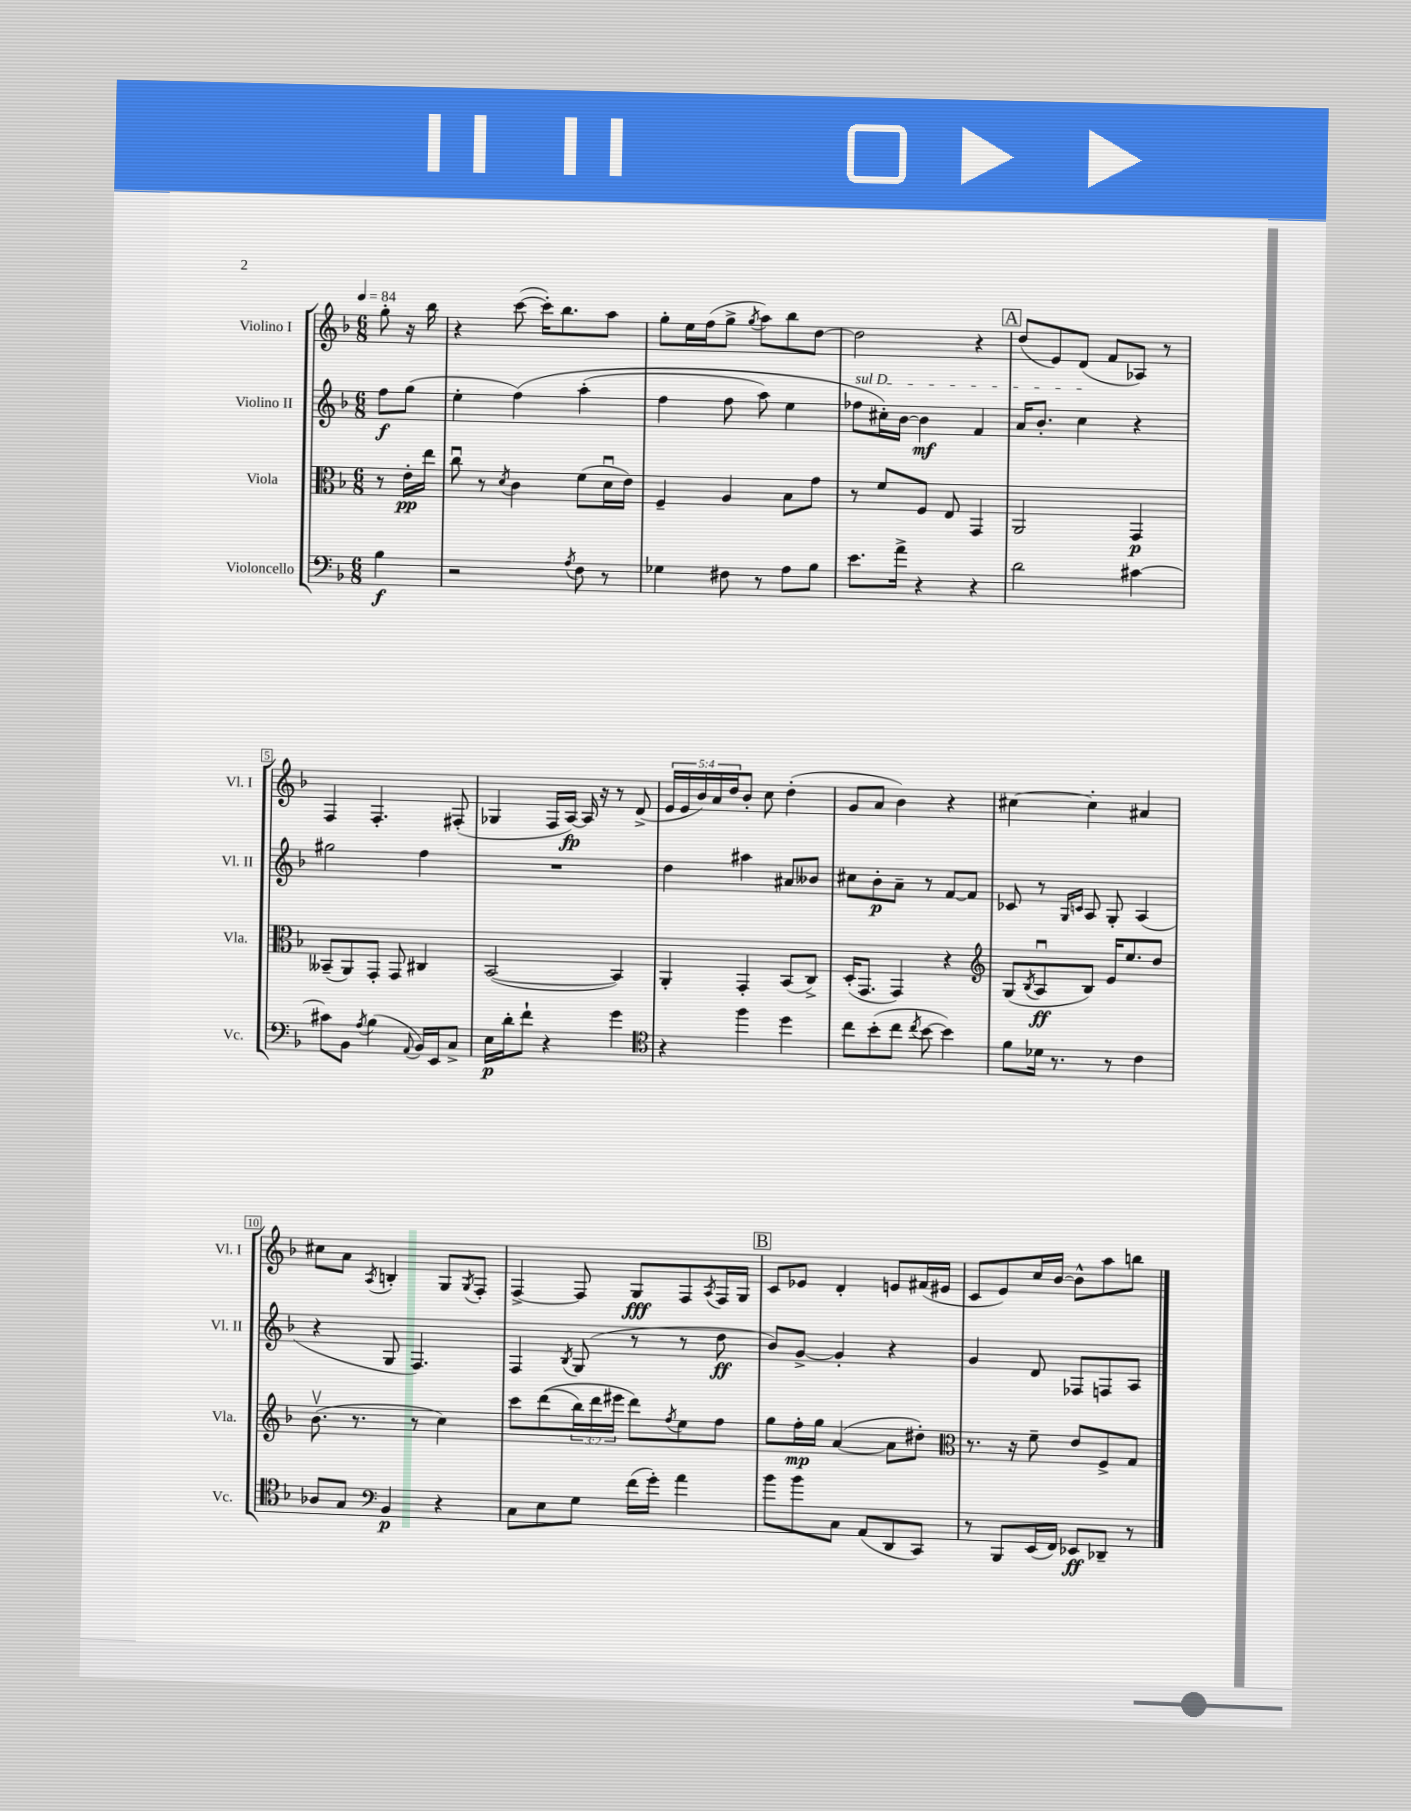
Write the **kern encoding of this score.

**kern	**dynam	**kern	**dynam	**kern	**dynam	**kern	**dynam
*part4	*part4	*part3	*part3	*part2	*part2	*part1	*part1
*staff4	*staff4	*staff3	*staff3	*staff2	*staff2	*staff1	*staff1
*I"Violoncello	*	*I"Viola	*	*I"Violino II	*	*I"Violino I	*
*I'Vc.	*	*I'Vla.	*	*I'Vl. II	*	*I'Vl. I	*
*clefF4	*	*clefC3	*	*clefG2	*	*clefG2	*
*k[b-]	*	*k[b-]	*	*k[b-]	*	*k[b-]	*
*M6/8	*	*M6/8	*	*M6/8	*	*M6/8	*
*MM84	*	*MM84	*	*MM84	*	*MM84	*
=	=	=	=	=	=	=	=
4B-\	f	8r	.	8ff\L	f	8gg'\	.
.	.	16e'\LL	pp	(8gg\J	.	16r	.
.	.	16ee\JJ	.	.	.	16bb-\	.
=1	=1	=1	=1	=1	=1	=1	=1
2r	.	8ccu\	.	4ee'\	.	4r	.
.	.	8r	.	.	.	.	.
.	.	8qd/	.	.	.	.	.
.	.	4c\	.	(4ff\)	.	([8ccc\	.
.	.	.	.	.	.	16ccc'\KL])	.
.	.	.	.	.	.	8.bb-\	.
8qA/	.	.	.	.	.	.	.
8F\	.	(8f\L	.	(4aa'\	.	.	.
8r	.	16du\L	.	.	.	8aa\J	.
.	.	16e\JJ)	.	.	.	.	.
=2	=2	=2	=2	=2	=2	=2	=2
4G-X\	.	4F~/	.	4ff\	.	8gg'\L	.
.	.	.	.	.	.	16ee\L	.
.	.	.	.	.	.	(16ff\J	.
8F#X\	.	4A/	.	8ff\	.	8gg^\J	.
.	.	.	.	.	.	8qgg/	.
8r	.	.	.	8aa\)	.	8aa\L)	.
8A\L	.	8B-\L	.	4ee\	.	8bb-\	.
8B-\J	.	8g\J	.	.	.	[8dd\J	.
=3	=3	=3	=3	=3	=3	=3	=3
!	!	!	!	!LO:TX:a:i:t=sul D	!	!	!
8.e\L	.	8r	.	8ff-X\L	.	2dd\]	.
.	.	8f/L	.	16cc#X'\L)	.	.	.
16a^\Jk	.	.	.	[16b-\JJ	.	.	.
4r	.	8F/J	.	4b-\]	mf	.	.
.	.	8E/	.	.	.	.	.
4r	.	4GG/	.	4f/	.	4r	.
!!LO:REH:place=s1:t=A
=4	=4	=4	=4	=4	=4	=4	=4
2d\	.	2AA/	.	16a/KL	.	(8dd/L	.
.	.	.	.	8.b-'/J	.	.	.
.	.	.	.	.	.	8e/)	.
.	.	.	.	4cc\	.	(8d/J	.
.	.	.	.	.	.	8f/L	.
[4c#X\	.	4GG/	p	4r	.	8A-X/J)	.
.	.	.	.	.	.	8r	.
!!LO:LB:g=z
=5	=5	=5	=5	=5	=5	=5	=5
8c#X\L]	.	(8BB--X~/L	.	2gg#X\	.	4F/	.
8BB-\J	.	8AA/)	.	.	.	.	.
8qA/	.	.	.	.	.	.	.
(4B-\	.	8GG'/J	.	.	.	4.F'/	.
.	.	8GG/	.	.	.	.	.
8qqAA/	.	.	.	.	.	.	.
16BB-/LL)	.	4C#X/	.	4ff\	.	.	.
16EE/J	.	.	.	.	.	.	.
8C^/J	.	.	.	.	.	(8F#X'/	.
=6	=6	=6	=6	=6	=6	=6	=6
16E\LL	p	([2BB-/	.	2.r	.	4G-X/	.
16d'\J	.	.	.	.	.	.	.
8f`\J	.	.	.	.	.	.	.
4r	.	.	.	.	.	16F/LL	.
.	.	.	.	.	.	[16A/JJ)	fp
.	.	.	.	.	.	16A/]	.
.	.	.	.	.	.	16r	.
4g\	.	4BB-/])	.	.	.	8r	.
.	.	.	.	.	.	(8d^/	.
=7	=7	=7	=7	=7	=7	=7	=7
*clefC4	*	*	*	*	*	*	*
4r	.	4AA'/	.	4dd\	.	20e/LL	.
.	.	.	.	.	.	20e/	.
.	.	.	.	.	.	20b-/)	.
.	.	.	.	.	.	20a/	.
.	.	.	.	.	.	20dd/J	.
4ff\	.	4GG'/	.	4aa#X\	.	8b-'/J	.
.	.	.	.	.	.	8cc\	.
4dd\	.	(8BB-/L	.	8a#X/L	.	(4dd'\	.
.	.	8C^/J)	.	8b--X/J	.	.	.
=8	=8	=8	=8	=8	=8	=8	=8
8cc\L	.	(16D'/KL	.	8cc#X\L	.	8g/L	.
.	.	8.GG/J	.	.	.	.	.
(8b-'\	.	.	.	8b-'\	p	8a/J	.
8cc\J	.	4GG/)	.	8a~\J	.	4b-\)	.
8qcc/	.	.	.	.	.	.	.
[8b-\	.	.	.	8r	.	.	.
4b-\])	.	4r	.	[8f/L	.	4r	.
.	.	.	.	8f/J]	.	.	.
=9	=9	=9	=9	=9	=9	=9	=9
*	*	*clefG2	*	*	*	*	*
8f\L	.	(8G/L	.	8c-X/	.	[4cc#X\	.
.	.	8qB-/	.	.	.	.	.
16d-X\Jk	.	8Au/	ff	8r	.	.	.
8.r	.	.	.	.	.	.	.
.	.	.	.	16qqG/LL	.	.	.
.	.	.	.	16qqcn/JJ	.	.	.
.	.	8B-/J)	.	8A/	.	4cc#'\]	.
8r	.	16e/KL	.	8G'/	.	.	.
.	.	8.ee/	.	.	.	.	.
4c\	.	.	.	(4A/	.	4a#X/	.
.	.	8dd/J	.	.	.	.	.
!!LO:LB:g=z
=10	=10	=10	=10	=10	=10	=10	=10
8A-X/L	.	(8.b-v\	.	4r	.	8cc#X\L	.
8G/J	.	.	.	.	.	8a\J	.
.	.	8.r	.	.	.	.	.
*clefF4	*	*	*	*	*	*	*
.	.	.	.	.	.	8qA/	.
4BB-/	p	.	.	8G/	.	4Bn'/	.
.	.	8r	.	4.F/)	.	.	.
4r	.	4cc\)	.	.	.	8G/L	.
.	.	.	.	.	.	8qG/	.
.	.	.	.	.	.	8F'/J	.
=11	=11	=11	=11	=11	=11	=11	=11
8C\L	.	8ccc\L	.	4F/	.	[4F^/	.
8E\	.	((8ddd\	.	.	.	.	.
.	.	.	.	8qB-/	.	.	.
8G\J	.	24bb-\L)	.	(8G/	.	8F/]	.
.	.	24ddd\	.	.	.	.	.
.	.	24eee#X\JJ	.	.	.	.	.
(16f\LL	.	8ddd\L)	.	8r	.	8G/L	fff
16g'\JJ)	.	.	.	.	.	.	.
.	.	8qff/	.	.	.	.	.
4a\	.	8ee\	.	8r	.	8F/	.
.	.	.	.	.	.	8qA/	.
.	.	8ff\J	.	8dd\	ff	16F/L	.
.	.	.	.	.	.	16G/JJ	.
!!LO:REH:place=s1:t=B
=12	=12	=12	=12	=12	=12	=12	=12
8b-\L	.	8gg\L	.	8b-/L)	.	8c/L	.
8b-\	.	16ff'\L	mp	[8g^/J	.	8e-X/J	.
.	.	16gg\JJ	.	.	.	.	.
8C\J	.	([4a/	.	4g'/]	.	4d'/	.
(8AA/L	.	.	.	.	.	.	.
8DD/	.	8a\L]	.	4r	.	8en/L	.
8CC/J)	.	8dd#X'\J)	.	.	.	(16f#X/L	.
.	.	.	.	.	.	16e#X/JJ	.
=13	=13	=13	=13	=13	=13	=13	=13
*	*	*clefC3	*	*	*	*	*
8r	.	8.r	.	4g/	.	8c/L	.
8BBB-/L	.	.	.	.	.	8e/)	.
.	.	16r	.	.	.	.	.
(16EE/L	.	8f~\	.	8d/	.	16cc/L	.
16FF/JJ)	.	.	.	.	.	[16b-/JJ	.
8EE-X/L	ff	8e/L	.	8F-X/L	.	8b-^^\L]	.
8DD-X~/J	.	8F^/	.	8Fn/	.	8aa\	.
8r	.	8G/J	.	8A/J	.	8bbn\J	.
==	==	==	==	==	==	==	==
*-	*-	*-	*-	*-	*-	*-	*-
